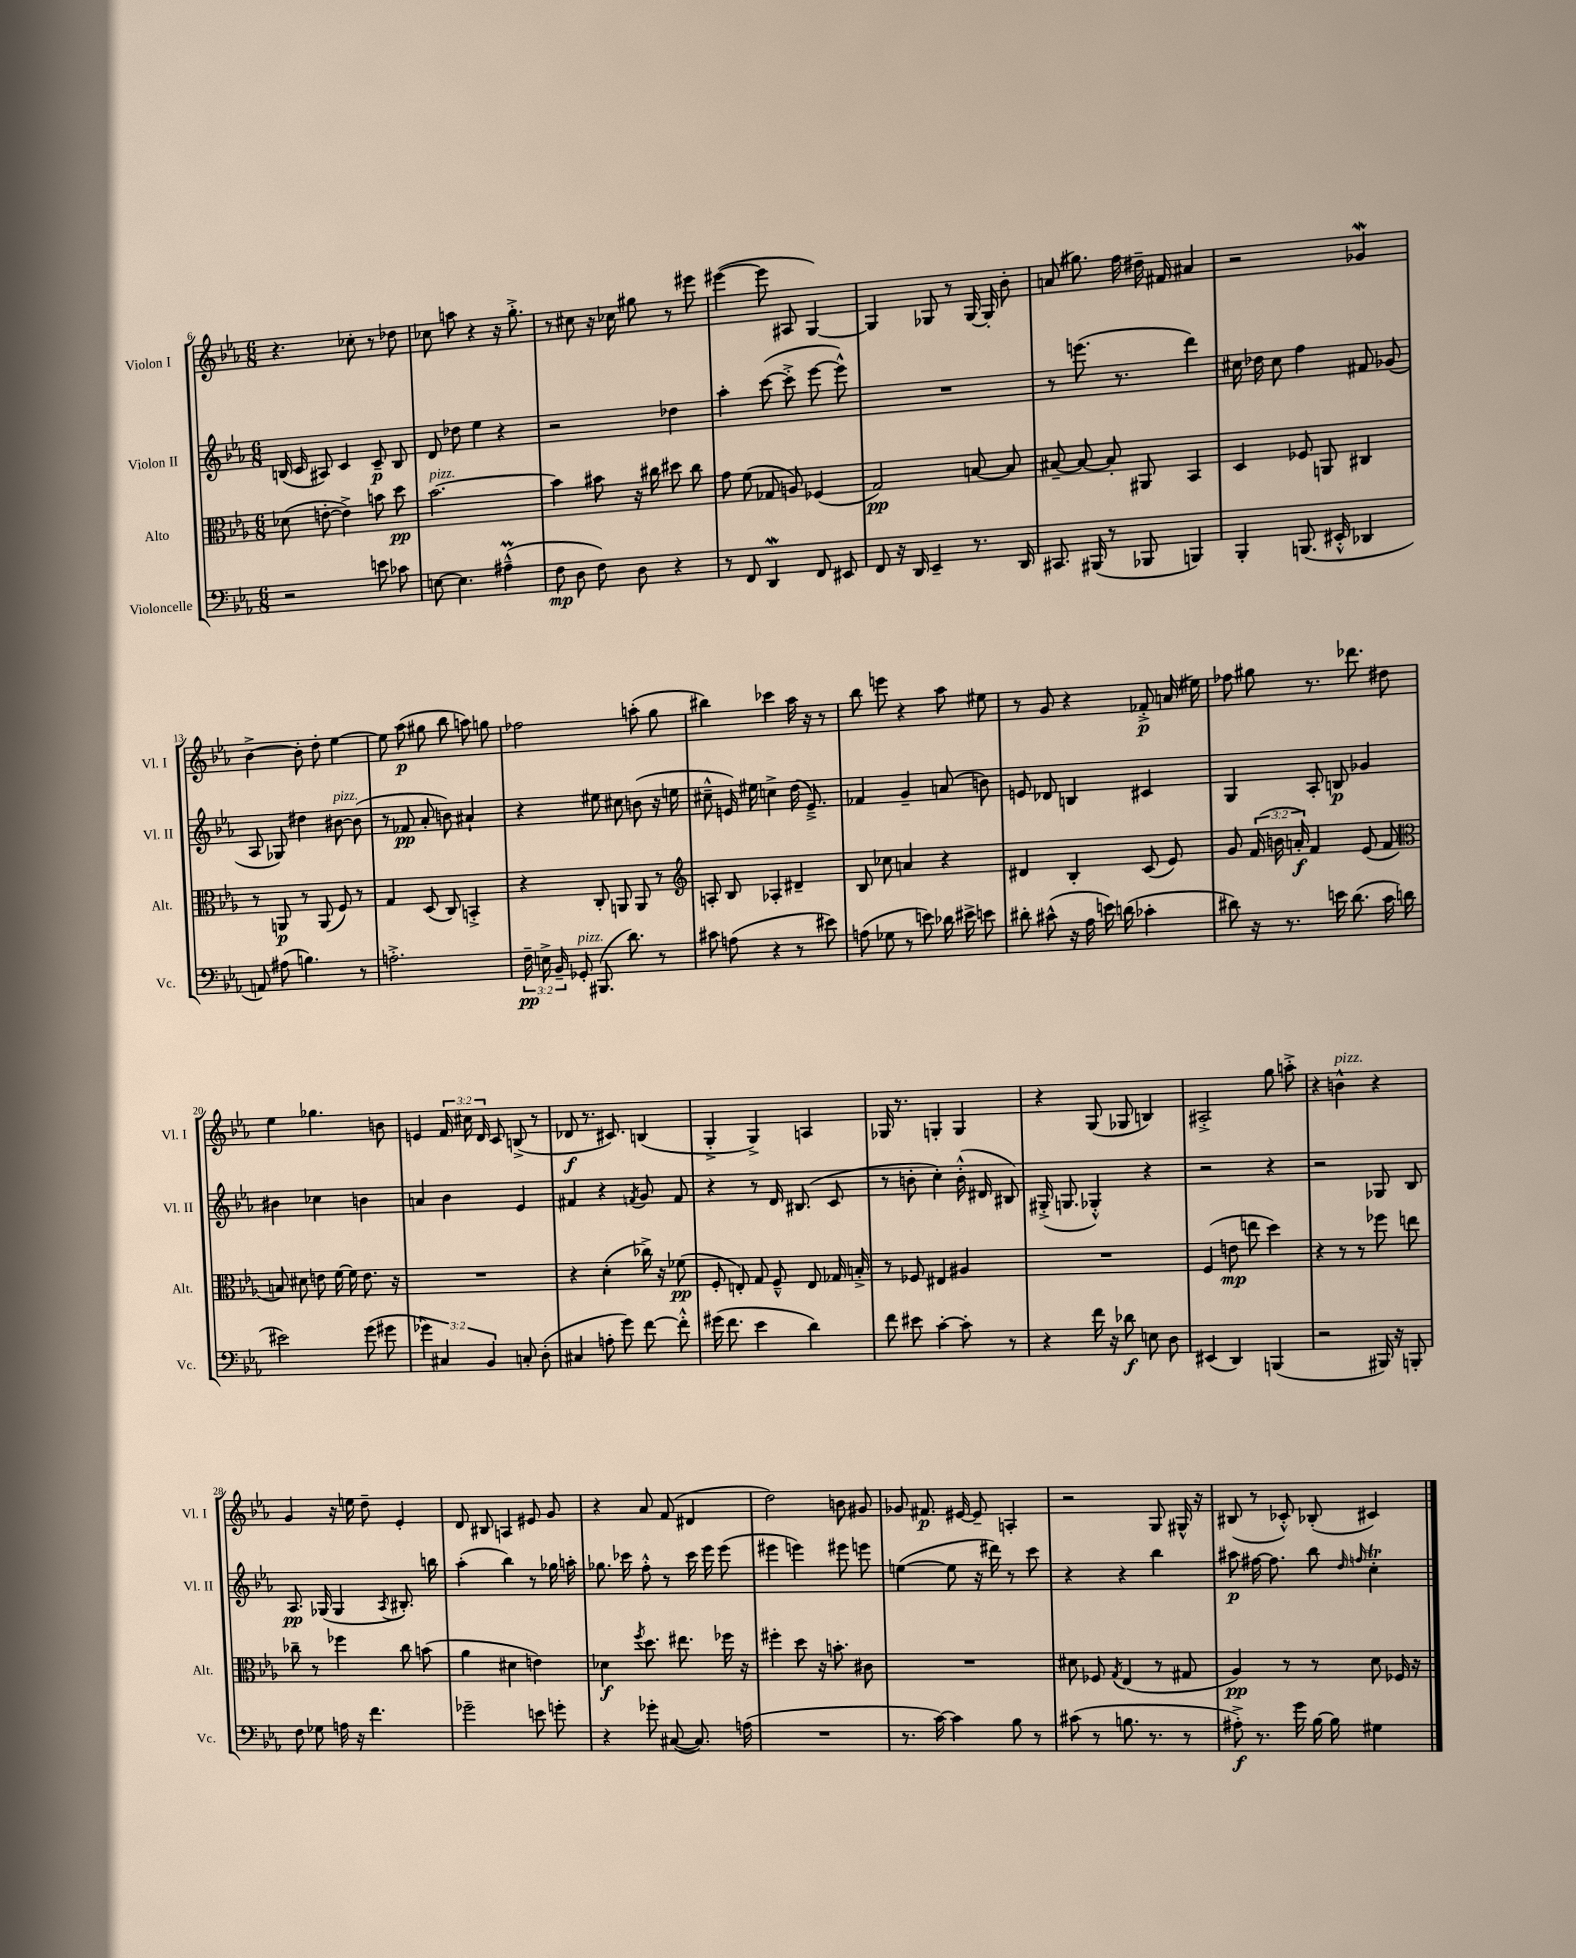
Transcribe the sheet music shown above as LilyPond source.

<<
\new StaffGroup <<
\new Staff = "s0" \with { instrumentName = "Violon I" shortInstrumentName = "Vl. I" } {
    \clef treble \key ees \major \numericTimeSignature \time 6/8 \override Staff.TupletNumber.text = #tuplet-number::calc-fraction-text
    \autoBeamOff r4. ces''8-. r8 des''8 |
    ces''8 a''8 r4 r16 g''8.-.-> |
    r8 cis''8 r16 ces''16 gis''8 r8 eis'''8 |
    eis'''4~( eis'''8 ais8 g4~) |
    g4 ges8 r8 ges16~ ges16-. bes'8-. |
    a'8( gis''8.) f''16 dis''16-- fis'16 ais'4 |
    r2 ges'4\mordent |
    bes'4~-> bes'8-. d''8-. ees''4~ |
    ees''8 aes''8\p( gis''8 bes''8 a''8) g''8 |
    fes''2 a''8-.( g''8 |
    bis''4) ces'''4 aes''16 r16 r8 |
    bes''8 e'''8 r4 aes''8 eis''8 |
    r8 g'8 r4 fes'8-.->\p a'16( eis''16) |
    fes''8 gis''8 r8. des'''8. dis''8 |
    ees''4 ges''4. b'8 |
    e'4 \tuplet 3/2 { f'16 cis''16 d'16 } c'8 b8->( r8 |
    des'8\f r8. cis'8.) b4( |
    g4-.-> g4->) a4 |
    ges16 r8. g4-. g4 |
    r4 g8( ges8 b4) |
    ais2-.-> g''8 a''8-.-> |
    r4 b'4-^^\markup { \italic "pizz." } r4 |
    g'4 r16 e''16 d''8-- ees'4-. |
    d'8 bis8 a4 eis'8 g'8 |
    r4 aes'8 f'8( dis'4 |
    d''2) b'8 gis'8 |
    ges'8 fis'8.\p eis'16~ eis'8-- a4-. |
    r2 g8 gis16-^ r16 |
    bis8( r8 ces'8-.-^) bes8-.( cis'4) \bar "|." |
}
\new Staff = "s1" \with { instrumentName = "Violon II" shortInstrumentName = "Vl. II" } {
    \clef treble \key ees \major \numericTimeSignature \time 6/8
    \autoBeamOff b16( c'16 ais8) c'4 c'8--\p b8 |
    d'8 des''8 ees''4 r4 |
    r2 des''4 |
    aes''4-. c'''8~( c'''8-.-> ees'''8~ ees'''8-^) |
    R2. |
    r8 e'''8.( r8. d'''4) |
    cis''16 des''16 cis''8 f''4 fis'8 ges'8( |
    aes8 ges8) dis''4 bis'8~^\markup { \italic "pizz." } bis'8( |
    r8 fes'8\pp aes'8-. b'8) ais'4-! |
    r4 eis''8 cis''8 b'8( r16 e''16 |
    cis''8---^ e'16) eis''16 c''4-> d''16( e'8.--->) |
    fes'4 g'4-- a'8( b'8) |
    e'8 des'8 b4 cis'4 |
    g4 aes8-. b8\p ges'4 |
    bis'4 ces''4 b'4 |
    a'4 bes'4 ees'4 |
    fis'4 r4 \acciaccatura { f'8 } g'8 f'8 |
    r4 r8 d'16 bis8.( c'8 |
    r8 b'8-. c''4-.) b'16-.-^( dis'16 bis8) |
    gis16-.->( g8. ges4-.-^) r4 |
    r2 r4 |
    r2 ges8 bes8 |
    aes8.\pp ges16( ges4 \acciaccatura { aes8 } bis8.-.) b''16 |
    aes''4-.( bes''4) r8 ges''16 a''16-. |
    ges''8. ces'''16 f''8-.-^ r8 ces'''16 ees'''16 ees'''8( |
    eis'''4 e'''4) eis'''8 e'''8 |
    e''4~( e''8 r16 dis'''16) r8 c'''8 |
    r4 r4 bes''4 |
    ais''8\p fis''16~ fis''8. bes''8 \grace { d''16 f''16 } c''4-.\trill \bar "|." |
}
\new Staff = "s2" \with { instrumentName = "Alto" shortInstrumentName = "Alt." } {
    \clef alto \key ees \major \numericTimeSignature \time 6/8 \override Staff.TupletNumber.text = #tuplet-number::calc-fraction-text
    \autoBeamOff des'8( e'8~-. e'4->) b'8 d''8\pp |
    bes'2.~^\markup { \italic "pizz." } |
    bes'4 bis'8 r16 cis''16 dis''8 cis''8 |
    g'8 f'8( ges8 a8) fes4( |
    g2\pp) b8~ b8 |
    bis8~-- bis8~ bis8-. ais,8 bes,4 |
    d4 fes8 a,8 cis4 |
    r8 a,8\p r8 a,8( f8) r8 |
    g4 d8( c8) b,4-.-> |
    r4 c8-. a,8 a,8 r8 |
    \clef treble a8-. bes8 aes4-. dis'4-- |
    bes8 ces''8 a'4 r4 |
    dis'4 bes4-. c'8( ees'8) |
    g'8 \tuplet 3/2 { f'16( b'16 a'16-.\f) } f'4 ees'8( f'8 |
    \clef alto b8) dis'8 e'8 f'16~ f'16 e'8. r16 |
    R2. |
    r4 d'4-.( ces''16->) r16 fes'8\pp( |
    f8-. e8-.) g8 f8---^ e8 ges16 b16-.-> |
    r8 fes8 eis4 ais4 |
    R2. |
    f4( e'8\mp e''8 d''4) |
    r4 r8 r8 fes''8 e''8 |
    ces''8-- r8 fes''4 ces''8 b'8( |
    aes'4 dis'4 e'4) |
    des'4\f \acciaccatura { f''8 } d''8. eis''8. fes''16 r16 |
    fis''4-. d''8 r16 b'8.-. cis'8 |
    R2. |
    dis'8 fes8 \acciaccatura { g8 } ees4( r8 gis8 |
    aes4\pp) r8 r8 d'8 fes16 r16 \bar "|." |
}
\new Staff = "s3" \with { instrumentName = "Violoncelle" shortInstrumentName = "Vc." } {
    \clef bass \key ees \major \numericTimeSignature \time 6/8 \override Staff.TupletNumber.text = #tuplet-number::calc-fraction-text
    \autoBeamOff r2 e'8 ces'8 |
    e8~ e4. ais4---^\prall( |
    f8\mp d8 f8) d8 r4 |
    r8 f,8 d,4\mordent f,8 eis,8 |
    f,8 r16 d,16 ees,4-- r8. d,16 |
    cis,8. bis,,16( r8 bes,,8 b,,4) |
    bes,,4-. b,,8.( eis,16-.-^ des,4 |
    a,8) ais8( b4.) r8 |
    a2.-.-> |
    \tuplet 3/2 { f16--\pp e16-> bes,16-- } ges,8-.^\markup { \italic "pizz." } bis,,8.( d'8.) r8 |
    cis'8 a8( r4 r8 eis'8) |
    a8( ges8 r8 e'8) des'16 eis'16-> e'8 |
    dis'8-. cis'8-^( r16 aes16 e'16) d'16( ces'4-. |
    dis'8) r16 r8. e'16 dis'8.( c'16 d'16 |
    eis'2) g'8( gis'8 |
    \tuplet 3/2 { ges'4) cis4 bes,4 } c8-. d8-.( |
    cis4 a8-. g'8) f'8~ f'8-.-^ |
    gis'16( f'8. ees'4 d'4) |
    f'8 eis'8 c'4~-. c'8-. r8 |
    r4 f'16 r16 des'8\f e8 d8 |
    eis,4( d,4) b,,4( |
    r2 bis,,16) r16 b,,8-. |
    f8 ges8 a16 r16 f'4. |
    ges'2-- e'8 g'8-. |
    r4 ges'8-. cis8~( cis8.) a16( |
    R2. |
    r8. c'16~) c'4 bes8 r8 |
    cis'8( r8 b8. r8. r8 |
    ais8-.->\f) r8. g'16 bes16~ bes16 gis4 \bar "|." |
}
>>
>>
\layout { \context { \Score currentBarNumber = #6 } }
